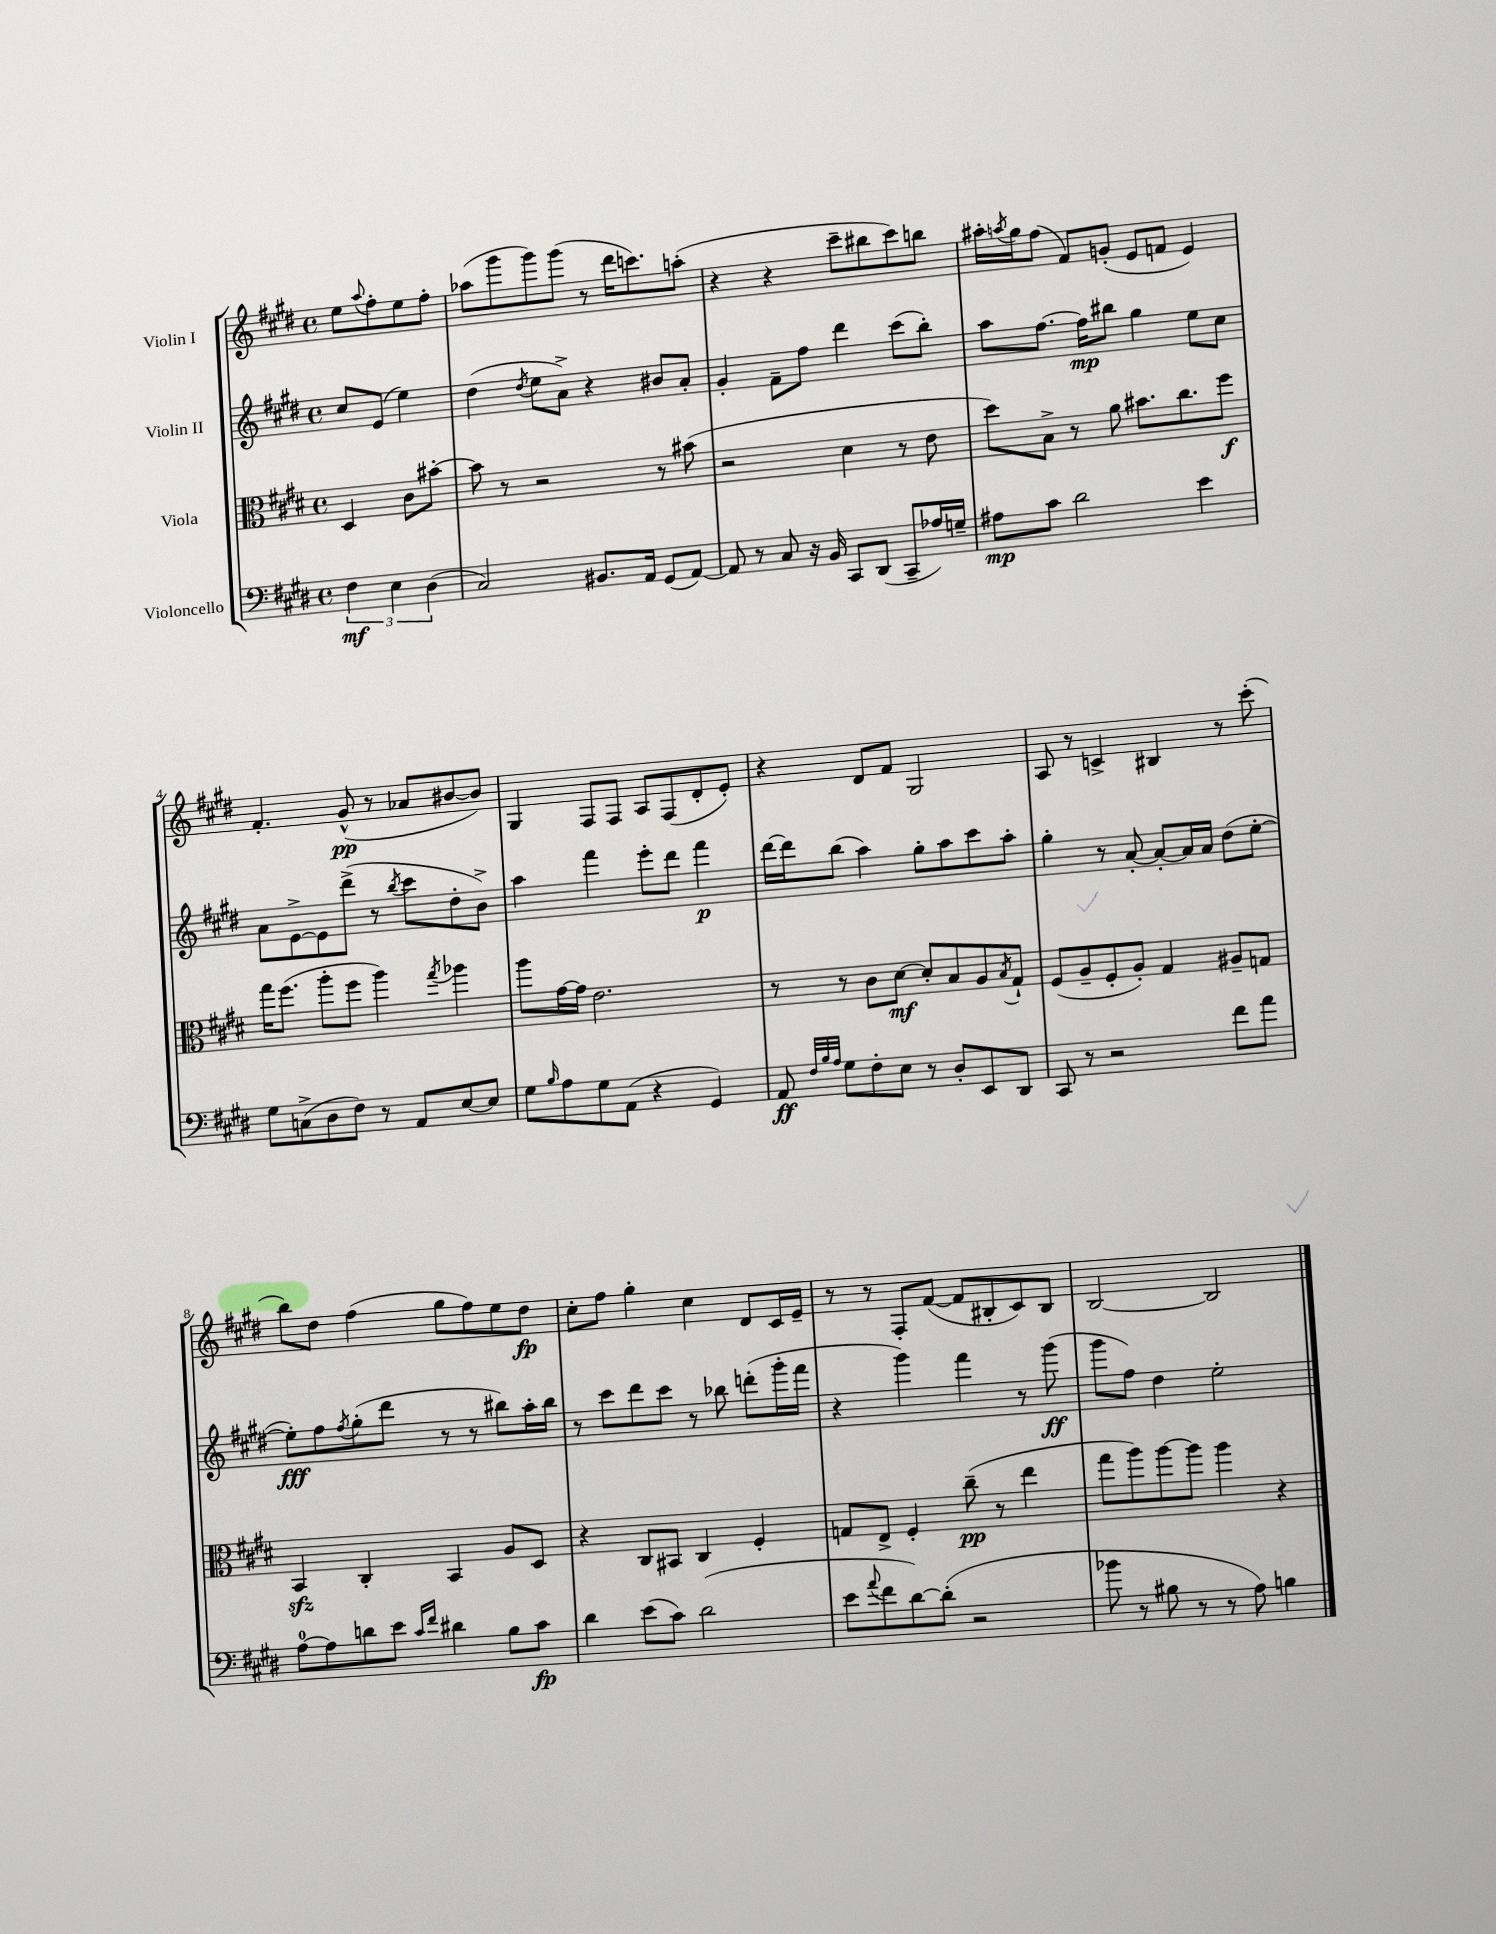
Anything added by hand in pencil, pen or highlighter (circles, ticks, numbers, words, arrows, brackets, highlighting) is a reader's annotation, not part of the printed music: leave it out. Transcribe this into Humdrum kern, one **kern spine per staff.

**kern	**kern	**kern	**kern
*staff4	*staff3	*staff2	*staff1
*clefF4	*clefC3	*clefG2	*clefG2
*k[f#c#g#d#]	*k[f#c#g#d#]	*k[f#c#g#d#]	*k[f#c#g#d#]
*M4/4	*M4/4	*M4/4	*M4/4
*met(c)	*met(c)	*met(c)	*met(c)
6F#\	4D#/	8cc#/L	8ee\L
.	.	.	8qqaa/
.	.	(8e/J	8ff#'\
6E\	.	.	.
.	8c#\L	4ee\)	8ee\
(6D#\	.	.	.
.	[8b#'\J	.	8ff#'\J
=	=	=	=
2C#/)	8b#\]	(4dd#\	(8aa-\L
.	8r	.	8ggg#\
.	.	8qdd#/	.
.	2r	8ee\L	8ggg#\)
.	.	8a^\J)	(8ggg#\J
8.BB#/L	.	4r	8r
.	.	.	16ddd#\LK
16AA/Jk	.	.	8.ccc\)
(8GG#/L	8r	8b#/L	.
[8AA/J)	(8b#\	8a'/J	(8aa'\J
=	=	=	=
8AA/]	2r	4g#'/	4r
8r	.	.	.
8C#/	.	8f#~\L	4r
16r	.	8ff#\J	.
16BB/	.	.	.
8CC#/L	4d#\	4ddd#\	8ccc#~\L
(8DD#/J	.	.	8bb#\
8CC#~/L	8r	(8ccc#\L	8ccc#\)
16A-/L)	8e\	8bb'\J)	8bb\J
16G~/JJ	.	.	.
=	=	=	=
8A#\L	8dd#\L)	8aa\L	16aa#'\LL
.	.	.	8qaa/
.	.	.	16gg#\J
8c#\J	8B^\J	[8.ff#\J	(8ff#\J
2d#\	8r	.	8f#/L)
.	.	16ff#\]LK	.
.	8a\	8bb#\J	(8g'/J
.	8.b#\L	4gg#\	8e/L
.	.	.	8f/J
.	8.cc#\	.	.
4e\	.	8ee\L	4e/)
.	8ff#\J	8cc#\J	.
=	=	=	=
8G#\L	16gg#\LK	8a\L	4.f#'/
.	(8.ff#\J	.	.
(8C^\	.	[8e^\	.
8D#\	8aa'\L	8e\]	.
8F#\J)	8ff#\J	(8ddd#^\J	(8g#^^/
8r	4aa\)	8r	8r
.	.	8qbb/	.
8AA/L	.	8ccc#\L	8a-/L
.	8qgg#/	.	.
[8E/	4aa-\	8dd#'\	[8b#/
8E/]J	.	8b^\J)	8b#/]J)
=	=	=	=
8G#\L	8aa\L	4aa\	4G#/
16qqB/	.	.	.
8A\	[16g#\L	.	.
.	16g#\]JJ	.	.
8G#\	2.e\	4fff#\	8F#/L
(8AA\J	.	.	8F#/J
4r	.	8eee'\L	8A/L
.	.	8ddd#\J	(8F#/
4GG#/)	.	4fff#\	8d#'/
.	.	.	8e'/J)
=	=	=	=
8AA/	8r	[16ddd#\LL	4r
.	.	16ddd#\]J	.
32qqF#/LLL	.	.	.
32qqB/	.	.	.
32qqA/JJJ	.	.	.
8G#\L	8r	(8bb\J	.
8F#'\	8c#\L	4aa\)	8d#/L
8E\J	[8d#\J	.	8f#/J
8r	8d#'/]L	8gg#'\L	2G#/
8D#'/L	8B/	8aa\	.
8EE/	8A/	8ccc#\	.
.	8qB/	.	.
8DD#/J	8G#`/J	8aa'\J	.
=	=	=	=
8CC#/	(8F#/L	4gg#'\	8A/
8r	8A~/	.	8r
2r	8F#'/	8r	4c^/
.	8A'/J)	[8a'/	.
.	4G#/	8a'/_L	4B#/
.	.	16a/]L	.
.	.	16a/JJ	.
8f#\L	8A#~/L	(8dd#\L	8r
8a\J	8G/J	[8ee'\J	(8ccc#'\
=	=	=	=
[8A\L	4BB/	8ee'\]L)	8bb\L)
8A\]	.	8ff#\	8dd#\J
.	.	8qff#/	.
8d\	4C#'/	(8gg#'\	(4ff#\
8e\J	.	8ddd#\J	.
16qqc#/LL	.	.	.
16qqf#/JJ	.	.	.
4d#\	4BB/	8r	8gg#\L
.	.	8r	8ff#\)
8B\L	8A/L	8bb#\L)	8ee\
8c#\J	8D#/J	16aa'\L	8dd#\J
.	.	16bb#\JJ	.
=	=	=	=
4d#\	4r	8r	8cc#'\L
.	.	8ccc#\L	8ff#\J
(8e\L	8C#/L	8ddd#\	4gg#'\
8c#\J)	8BB#/J	8ccc#\J	.
(2d#\	4C#/	8r	4cc#\
.	.	8bb-\	.
.	4F#'/	(8ddd'\L	8d#/L
.	.	16ggg#'\L	16c#/L
.	.	16fff#\JJ	16e~/JJ
=	=	=	=
8e\L	8G/L	4r	8r
8qqa/	.	.	.
8f#\	8E^/J	.	8r
[8d#\)	4F#'/	4ggg#\)	8F#'/L
(8d#'\]J	.	.	([8f#/J
2r	(8cc#~\	4fff#\	8f#/]L
.	8r	.	8B#'/
.	4ee\	8r	8c#/)
.	.	(8ggg#\	8B#/J
=	=	=	=
8b-\	8gg#\L	8ggg#\L	[2B/
8r	8aa\)	8ff#\J)	.
8B#\	[8aa\	4dd#\	.
8r	8aa\]J	.	.
8r	4aa\	2ee'\	2B/]
8A\)	.	.	.
4B\	4r	.	.
==	==	==	==
*-	*-	*-	*-
